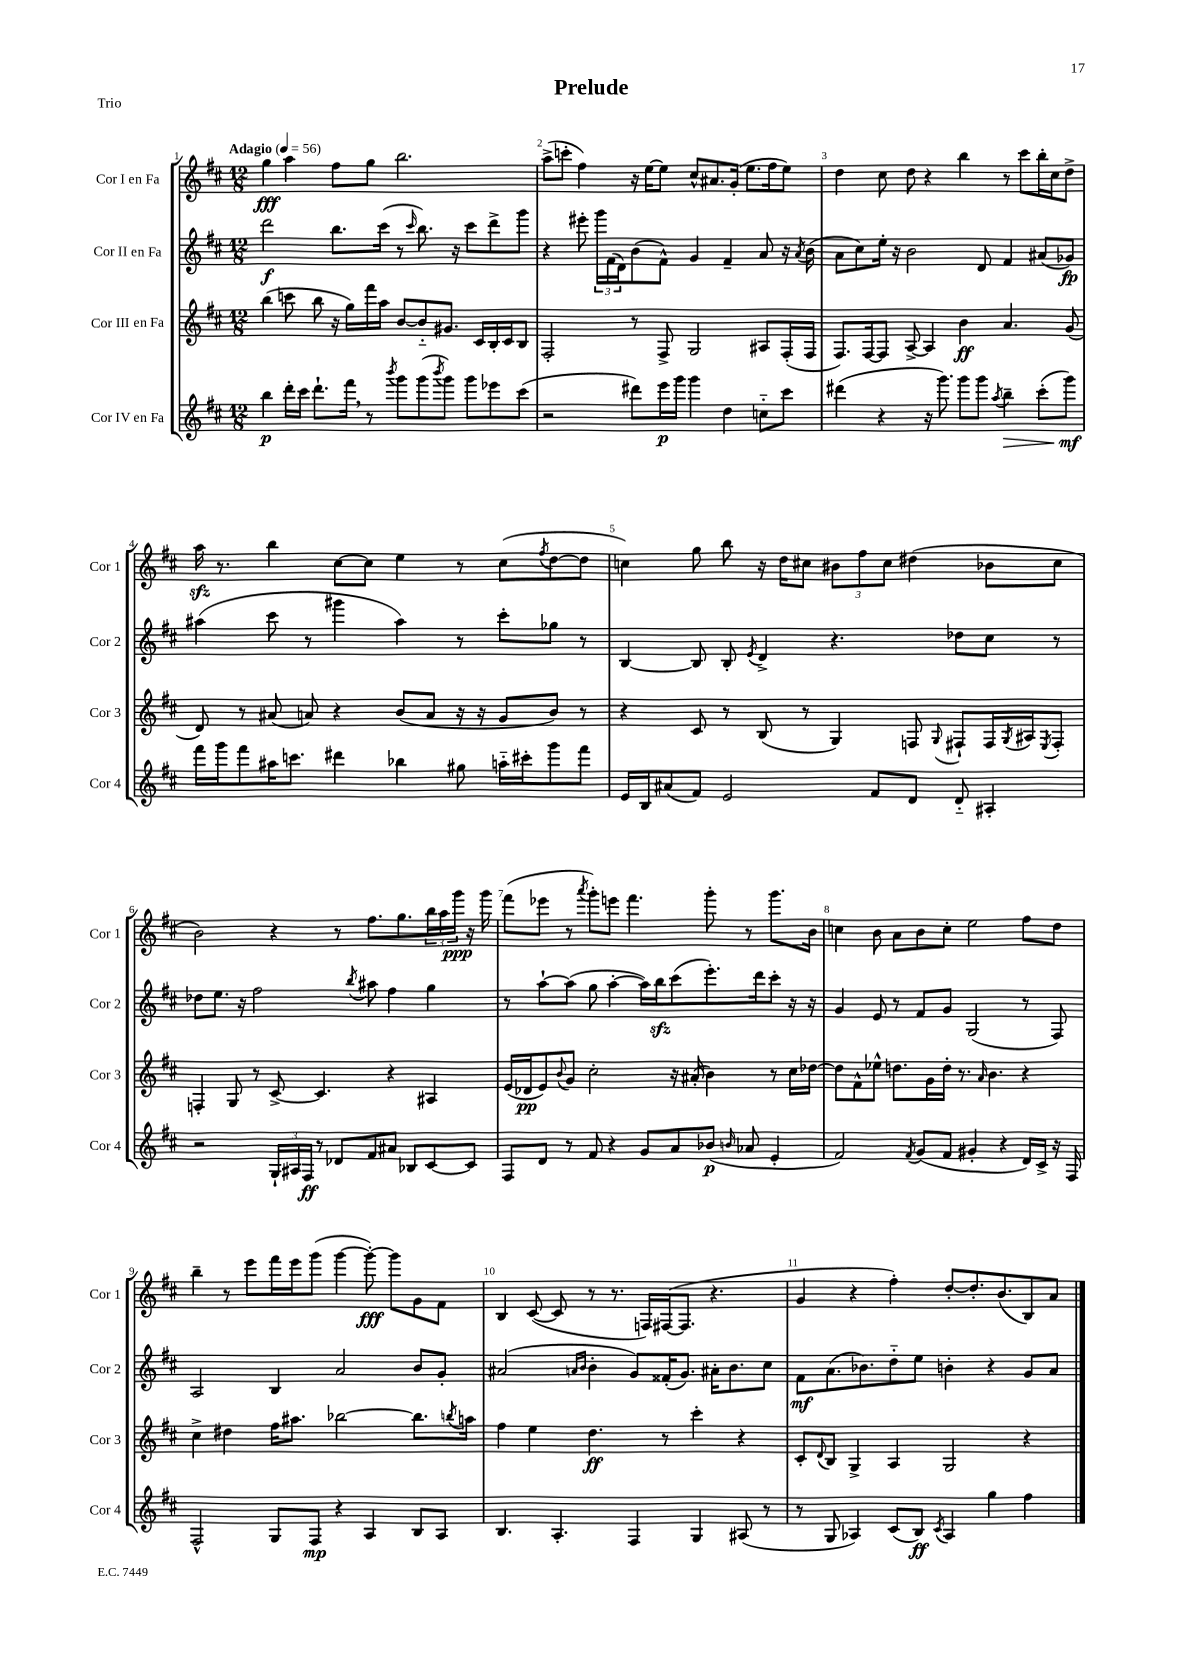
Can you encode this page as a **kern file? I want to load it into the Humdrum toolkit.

**kern	**dynam	**kern	**dynam	**kern	**dynam	**kern	**dynam
*part4	*part4	*part3	*part3	*part2	*part2	*part1	*part1
*staff4	*staff4	*staff3	*staff3	*staff2	*staff2	*staff1	*staff1
*I"Cor IV en Fa	*	*I"Cor III en Fa	*	*I"Cor II en Fa	*	*I"Cor I en Fa	*
*I'Cor 4	*	*I'Cor 3	*	*I'Cor 2	*	*I'Cor 1	*
*clefG2	*	*clefG2	*	*clefG2	*	*clefG2	*
*k[f#c#]	*	*k[f#c#]	*	*k[f#c#]	*	*k[f#c#]	*
*M12/8	*	*M12/8	*	*M12/8	*	*M12/8	*
*MM56	*	*MM56	*	*MM56	*	*MM56	*
=1	=1	=1	=1	=1	=1	=1	=1
!	!	!	!	!	!	!LO:TX:a:B:t=Adagio	!
4bb\	p	(4bb\	.	2ddd\	f	4gg\	fff
16ddd'\LL	.	8cccn\	.	.	.	4aa\	.
16ccc#\JJ	.	.	.	.	.	.	.
8.ddd`\L	.	8bb\	.	.	.	.	.
.	.	16r	.	8.bb\L	.	8ff#\L	.
16fff#,\Jk	.	16gg\LL)	.	.	.	.	.
8r	.	16fff#\	.	.	.	8gg\J	.
.	.	16aa\JJ	.	(16ccc#\Jk	.	.	.
8qbbb/	.	.	.	.	.	.	.
8ggg\L	.	[8b/L	.	8r	.	2.bb\	.
.	.	.	.	16qqccc#/	.	.	.
(8ggg\	.	8b/]	.	8.bb\)	.	.	.
8qbbb/	.	.	.	.	.	.	.
8ggg\J)	.	8.g#X/J	.	.	.	.	.
.	.	.	.	16r	.	.	.
8ggg\L	.	.	.	8ccc#\L	.	.	.
.	.	16c#/LL	.	.	.	.	.
8eee-X\	.	16B'/	.	8ddd^\	.	.	.
.	.	16c#/J	.	.	.	.	.
(8ccc#\J	.	8B/J	.	8ggg\J	.	.	.
=2	=2	=2	=2	=2	=2	=2	=2
2r	.	2F#'/	.	4r	.	(8aa^\L	.
.	.	.	.	.	.	8cccn'\J	.
.	.	.	.	8eee#X'\	.	4ff#\)	.
.	.	.	.	24ggg\LL	.	.	.
.	.	.	.	(24f#\	.	.	.
.	.	.	.	24d\J)	.	.	.
8ddd#X\L)	.	8r	.	(8b\	.	16r	.
.	.	.	.	.	.	[16ee\KL	.
16eee\L	p	8F#^/	.	8f#^^\J)	.	8ee\J]	.
16ggg\JJ	.	.	.	.	.	.	.
4ggg\	.	2G/	.	4g/	.	8cc#^^/L	.
.	.	.	.	.	.	8.a#X/	.
4dd\	.	.	.	4f#~/	.	.	.
.	.	.	.	.	.	(16g'/Jk	.
.	.	.	.	.	.	8.ee\L	.
8ccn\L	.	8A#X/L	.	8a/	.	.	.
.	.	.	.	.	.	16ff#\k	.
8ccc#\J	.	(16F#'/L	.	16r	.	8ee\J)	.
.	.	.	.	8qa/	.	.	.
.	.	16F#/JJ	.	(16b\	.	.	.
=3	=3	=3	=3	=3	=3	=3	=3
(4ddd#X\	.	8.F#/L)	.	8a\L	.	4dd\	.
.	.	.	.	8cc#\)	.	.	.
.	.	[16F#/k	.	.	.	.	.
4r	.	8F#/J]	.	16ee'\Jk	.	8cc#\	.
.	.	.	.	16r	.	.	.
.	.	[8A^/	.	2b\	.	8dd\	.
16r	.	4A/]	.	.	.	4r	.
8.ggg\)	.	.	.	.	.	.	.
8ggg\L	.	4b\	ff	.	.	4bb\	.
8ggg\J	.	.	.	8d/	.	.	.
8qaa/	.	.	.	.	.	.	.
!	!LO:HP:b	!	!	!	!	!	!
4bb~\	>	4.a/	.	4f#/	.	8r	.
.	.	.	.	.	.	8ccc#\L	.
(8ccc#'\L	.	.	.	(8a#X/L	.	16bb'\L	.
.	.	.	.	.	.	16cc#\J	.
8ggg\J)	mf	(8g/	.	8g-X/J)	fp	8dd^\J	.
.	]	.	.	.	.	.	.
!!LO:LB:g=z
=4	=4	=4	=4	=4	=4	=4	=4
16fff#\LL	.	8d/)	.	(4aa#X\	.	16aazz\	.
16ggg\J	.	.	.	.	.	8.r	.
8fff#\	.	8r	.	.	.	.	.
16aa#X\K	.	(8a#X/	.	8ccc#\	.	4bb\	.
8.cccn\J	.	.	.	.	.	.	.
.	.	8an/)	.	8r	.	.	.
4ddd#X\	.	4r	.	4ggg#X\	.	[8cc#\L	.
.	.	.	.	.	.	8cc#\J]	.
4bb-X\	.	(8b/L	.	4aa#\)	.	4ee\	.
.	.	8a/J	.	.	.	.	.
8gg#X\	.	16r	.	8r	.	8r	.
.	.	16r	.	.	.	.	.
16aan\LL	.	8g/L	.	8ccc#'\L	.	(8cc#\L	.
16ccc#X'\J	.	.	.	.	.	.	.
.	.	.	.	.	.	8qff#/	.
8ggg\	.	8b/J)	.	8gg-X\J	.	[8dd\	.
8fff#\J	.	8r	.	8r	.	8dd\J]	.
=5	=5	=5	=5	=5	=5	=5	=5
16e/LL	.	4r	.	[4B/	.	4ccn\)	.
16B/J	.	.	.	.	.	.	.
(8a#X/	.	.	.	.	.	.	.
8f#/J)	.	8c#/	.	8B/]	.	8gg\	.
2e/	.	8r	.	8B'/	.	8bb\	.
.	.	.	.	8qe/	.	.	.
.	.	(8B/	.	4d^/	.	16r	.
.	.	.	.	.	.	16dd\KL	.
.	.	8r	.	.	.	8cc#X\J	.
.	.	4G/)	.	4.r	.	12b#X\L	.
.	.	.	.	.	.	12ff#\	.
8f#/L	.	.	.	.	.	.	.
.	.	.	.	.	.	12cc#\J	.
8d/J	.	8Fn/	.	.	.	(4dd#X\	.
.	.	8qqG/	.	.	.	.	.
8d/	.	8F#X`/L	.	8dd-X\L	.	.	.
4A#X'/	.	16F#/L	.	8cc#\J	.	8b-X\L	.
.	.	8qG/	.	.	.	.	.
.	.	16A#X/J	.	.	.	.	.
.	.	8qE/	.	.	.	.	.
.	.	8F#'/J	.	8r	.	8cc#\J	.
!!LO:LB:g=z
=6	=6	=6	=6	=6	=6	=6	=6
2r	.	4Fn'/	.	8dd-X\L	.	2b\)	.
.	.	.	.	8.ee\J	.	.	.
.	.	8G/	.	.	.	.	.
.	.	.	.	16r	.	.	.
.	.	8r	.	2ff#\	.	.	.
24G`/LL	.	[8c#^/	.	.	.	4r	.
24A#X/	.	.	.	.	.	.	.
24F#/JJ	ff	.	.	.	.	.	.
8r	.	4.c#/]	.	.	.	.	.
8d-X/L	.	.	.	.	.	8r	.
.	.	.	.	8qbb/	.	.	.
8f#/	.	.	.	8aa#X\	.	8.ff#\L	.
8a#X/J	.	4r	.	4ff#\	.	.	.
.	.	.	.	.	.	8.gg\	.
8B-X/L	.	.	.	.	.	.	.
[8c#/	.	4A#X/	.	4gg\	.	24bb\L	.
.	.	.	.	.	.	24aa\	.
.	.	.	.	.	.	24ggg\JJ	ppp
8c#/J]	.	.	.	.	.	16r	.
.	.	.	.	.	.	16ggg\	.
=7	=7	=7	=7	=7	=7	=7	=7
8F#/L	.	(16e/LL	.	8r	.	(8fff#\L	.
.	.	16d-X/J	pp	.	.	.	.
8d/J	.	8e/)	.	[8aa`\L	.	8eee-X\J	.
.	.	8qqb/	.	.	.	.	.
8r	.	8g/J	.	(8aa\J]	.	8r	.
.	.	.	.	.	.	8qaaa/	.
8f#/	.	2cc#'\	.	8gg\	.	8ggg'\L)	.
4r	.	.	.	[4aa'\	.	8eeen\J	.
.	.	.	.	.	.	4.fff#\	.
8g/L	.	.	.	16aa\LL])	.	.	.
.	.	.	.	16bbzz\J	.	.	.
8a/	.	16r	.	(8ccc#\	.	.	.
.	.	(16a#X'/	.	.	.	.	.
(8b-X/J	p	4b\)	.	8.eee'\)	.	8ggg'\	.
16qqbn/	.	.	.	.	.	.	.
8a-X/	.	.	.	.	.	8r	.
.	.	.	.	16ddd\k	.	.	.
4e'/	.	8r	.	8ccc#'\J	.	8.ggg\L	.
.	.	16cc#\LL	.	16r	.	.	.
.	.	[16dd-X\JJ	.	16r	.	16b\Jk	.
=8	=8	=8	=8	=8	=8	=8	=8
2f#/)	.	8dd-\L]	.	4g/	.	4ccn\	.
.	.	8f#^^\	.	.	.	.	.
.	.	8ee-X^^\J	.	8e/	.	8b\	.
.	.	8.ddn\L	.	8r	.	8a\L	.
8qf#/	.	.	.	.	.	.	.
(8g/L	.	.	.	8f#/L	.	8b\	.
.	.	16g\L	.	.	.	.	.
8f#/J	.	16dd'\JJ	.	8g/J	.	8cc'\J	.
.	.	8.r	.	.	.	.	.
4g#X'/	.	.	.	(2G/	.	2ee\	.
.	.	16qqa/	.	.	.	.	.
.	.	4.b\	.	.	.	.	.
4r	.	.	.	.	.	.	.
16d/LL)	.	4r	.	8r	.	8ff#\L	.
16c#^/JJ	.	.	.	.	.	.	.
16r	.	.	.	8F#/)	.	8dd\J	.
16F#/	.	.	.	.	.	.	.
!!LO:LB:g=z
=9	=9	=9	=9	=9	=9	=9	=9
2F#^^/	.	4cc#^\	.	2A/	.	4bb~\	.
.	.	4dd#X\	.	.	.	8r	.
.	.	.	.	.	.	8eee\L	.
8G/L	.	16ff#\KL	.	4B/	.	16fff#\L	.
.	.	8.aa#X\J	.	.	.	16eee\J	.
8F#/J	mp	.	.	.	.	(8ggg\J	.
4r	.	[2bb-X\	.	2a/	.	[4ggg\	.
4A/	.	.	.	.	.	8ggg'\_)	fff
.	.	.	.	.	.	8ggg\L]	.
8B/L	.	8.bb-\L]	.	8b/L	.	8g\	.
8A/J	.	.	.	8g'/J	.	8f#\J	.
.	.	8qbbn/	.	.	.	.	.
.	.	16aan\Jk	.	.	.	.	.
=10	=10	=10	=10	=10	=10	=10	=10
4.B/	.	4ff#\	.	(2a#X/	.	4B/	.
.	.	4ee\	.	.	.	([8c#/	.
4.A'/	.	.	.	.	.	8c#/]	.
.	.	.	.	16qqan/LL	.	.	.
.	.	.	.	16qqb/JJ	.	.	.
.	.	4.dd\	ff	4b'\	.	8r	.
.	.	.	.	.	.	8.r	.
4F#/	.	.	.	8g/L)	.	.	.
.	.	.	.	.	.	16Fn/LL)	.
.	.	8r	.	(16f##X'/K	.	([16F#X/J	.
.	.	.	.	8.g/J)	.	8.F#/J]	.
4G/	.	4ccc#'\	.	.	.	.	.
.	.	.	.	16a#X'\KL	.	4.r	.
.	.	.	.	8.b\	.	.	.
(8A#X/	.	4r	.	.	.	.	.
8r	.	.	.	8cc#\J	.	.	.
=11	=11	=11	=11	=11	=11	=11	=11
8r	.	8c#'/L	.	8f#\L	mf	4g/	.
.	.	8qqd/	.	.	.	.	.
8G/	.	8B/J	.	(8.a\	.	.	.
4A-X/)	.	4G^/	.	.	.	4r	.
.	.	.	.	8.b-X\)	.	.	.
(8c#/L	.	4A/	.	8dd\	.	4ff#'\)	.
8B/J)	ff	.	.	8ee\J	.	.	.
8qc#/	.	.	.	.	.	.	.
4A-/	.	2G/	.	4bn'\	.	[8dd'/L	.
.	.	.	.	.	.	8.dd'/]	.
4gg\	.	.	.	4r	.	.	.
.	.	.	.	.	.	(8.b/	.
4ff#\	.	4r	.	8g/L	.	8B/)	.
.	.	.	.	8a/J	.	8a/J	.
==	==	==	==	==	==	==	==
*-	*-	*-	*-	*-	*-	*-	*-
